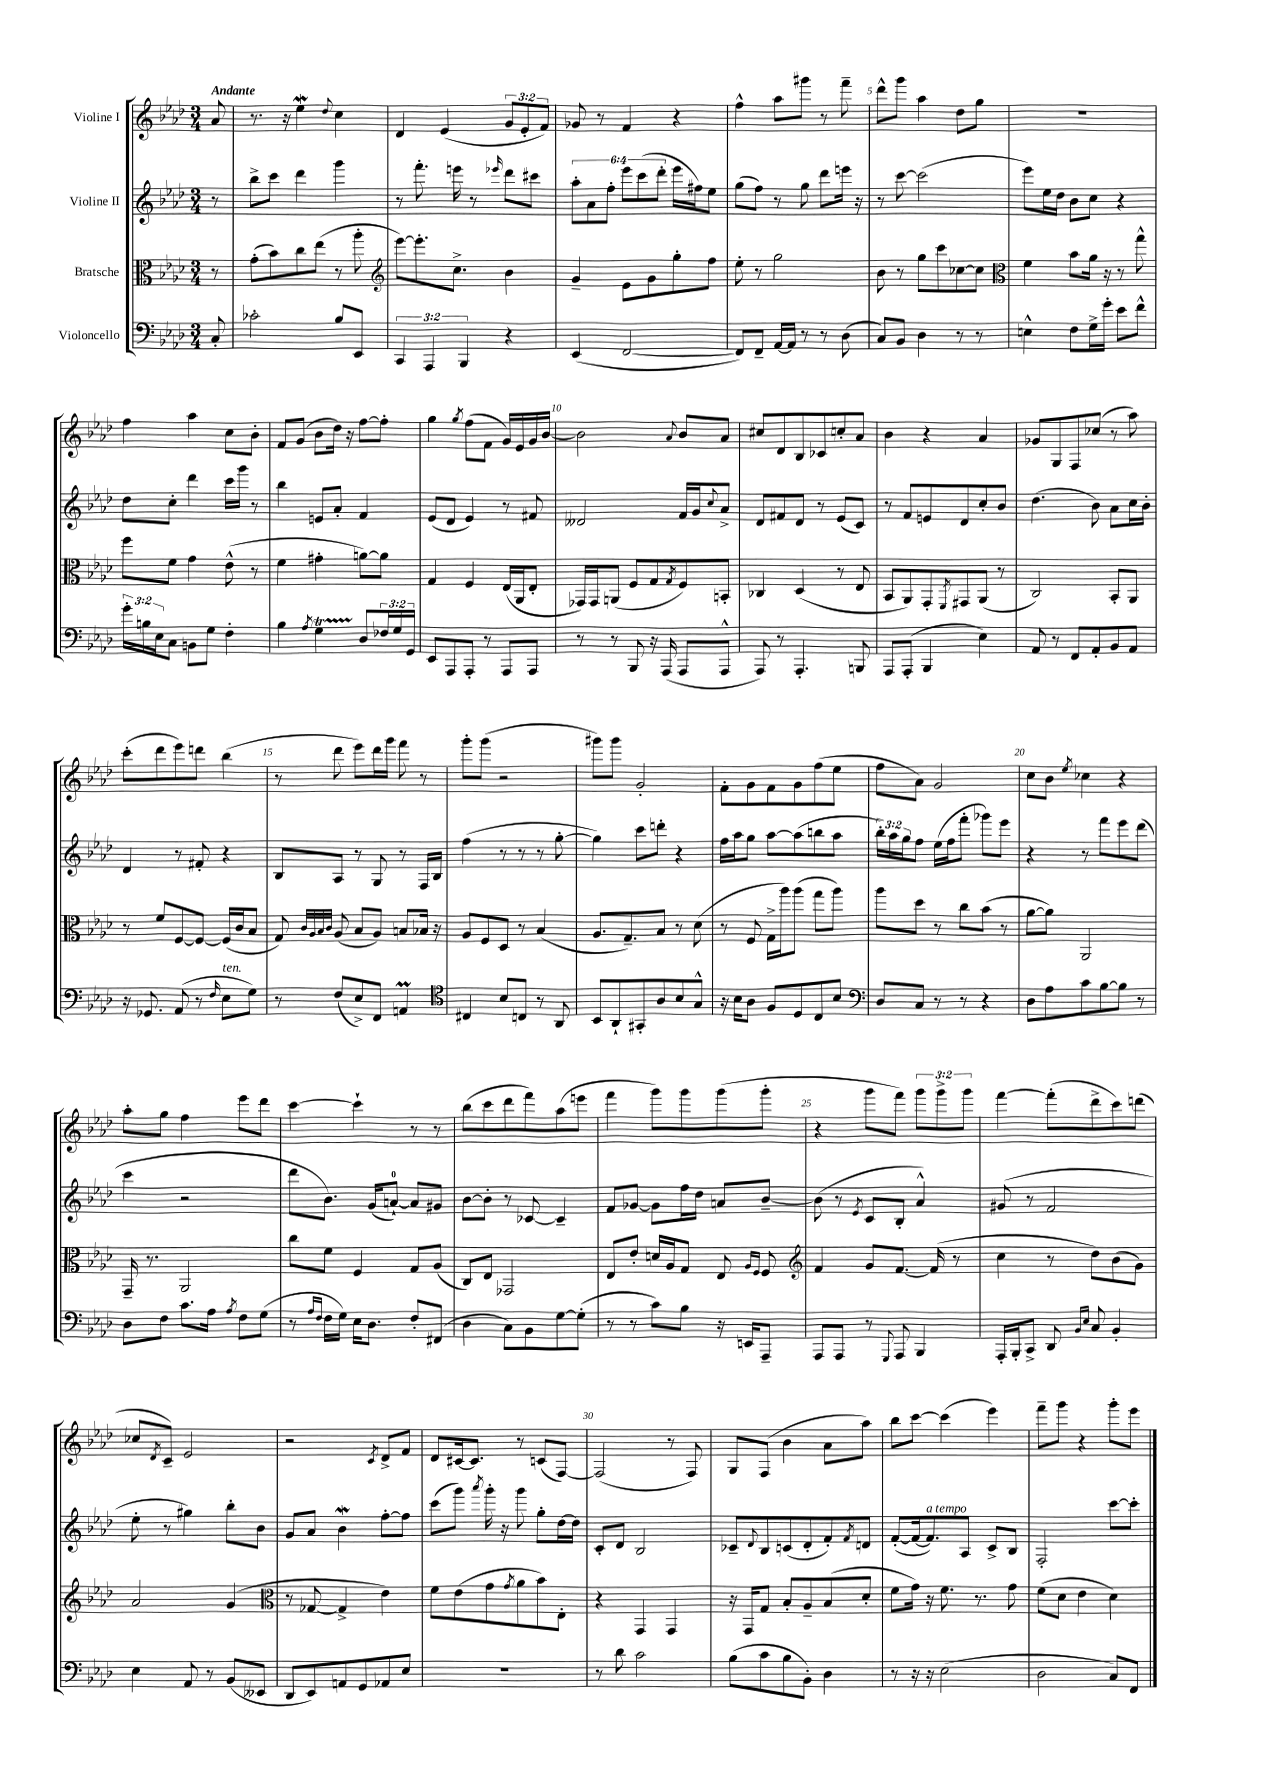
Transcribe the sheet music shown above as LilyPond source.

<<
\new StaffGroup <<
\new Staff = "s0" \with { instrumentName = "Violine I" } {
    \clef treble \key aes \major \numericTimeSignature \time 3/4 \override Staff.TupletNumber.text = #tuplet-number::calc-fraction-text \partial 8 \tempo "Andante"
    aes'8 |
    r8. r16 ees''4\mordent \appoggiatura { des''8 } c''4 |
    des'4 ees'4( \tuplet 3/2 { g'8 ees'8-. f'8) } |
    ges'8 r8 f'4 r4 |
    f''4-^ aes''8 gis'''8 r8 f'''8-- |
    des'''8-^ g'''8 aes''4 des''8 g''8 |
    R2. |
    f''4 aes''4 c''8 bes'8-. |
    f'8 g'8( bes'8 des''16) r16 f''8~ f''8-. |
    g''4 \acciaccatura { g''8 } f''8( f'8 g'16) ees'16 g'16 bes'16~ |
    bes'2 \appoggiatura { aes'8 } bes'8 aes'8 |
    cis''8 des'8 bes8 ces'8 c''8-. aes'8 |
    bes'4 r4 aes'4 |
    ges'8 g8 f8 ces''8( r8 aes''8) |
    c'''8-.( des'''8 ees'''8) d'''8 bes''4( |
    r8 des'''8 ees'''8) des'''16 g'''16 f'''8 r8 |
    g'''8-. g'''8( r2 |
    gis'''8) gis'''8 g'2-. |
    f'8-. g'8 f'8 g'8 f''8( ees''8 |
    f''8 aes'8) g'2 |
    c''8 bes'8 \acciaccatura { ees''8 } ces''4 r4 |
    aes''8-. g''8 f''4 ees'''8 des'''8 |
    c'''4~ c'''4-! r8 r8 |
    bes''8( c'''8 des'''8 f'''8) aes''8( e'''8 |
    f'''4 g'''8) g'''8 g'''8( g'''8-. |
    r4 g'''8 f'''8) \tuplet 3/2 { g'''8 g'''8-> g'''8 } |
    f'''4~ f'''8-.( des'''8-> c'''8) d'''8( |
    ces''8 \acciaccatura { des'8 } c'8--) ees'2 |
    r2 \acciaccatura { c'8 } des'8-> f'8 |
    des'8 cis'16~ cis'8. r8 c'8( f8~) |
    f2( r8 f8) |
    g8 f8( bes'4 aes'8 aes''8) |
    bes''8 c'''8~ c'''4( ees'''4) |
    f'''8-- g'''8 r4 g'''8-. ees'''8 \bar "|." |
}
\new Staff = "s1" \with { instrumentName = "Violine II" } {
    \clef treble \key aes \major \numericTimeSignature \time 3/4 \override Staff.TupletNumber.text = #tuplet-number::calc-fraction-text \partial 8
    r8 |
    bes''8-> c'''8 des'''4 g'''4 |
    r8 f'''8.-. e'''16 r8 \grace { ees'''16 } des'''8 cis'''8 |
    \tuplet 6/4 { aes''8-. aes'8 f''8-. ees'''8 c'''8( des'''8-. } ees'''16 fis''16) ees''8 |
    g''8( f''8) r8 g''8 des'''8 e'''16 r16 |
    r8 c'''8~ c'''2( |
    ees'''8) ees''16 des''16 bes'8 c''8 r4 |
    des''8 c''8-. des'''4 c'''16 g'''16 r8 |
    bes''4 e'8 aes'8-. f'4 |
    ees'8( des'8 ees'4) r8 fis'8 |
    deses'2 f'16 g'16 \appoggiatura { c''8 } aes'8-> |
    des'8 fis'8 des'8 r8 ees'8( c'8) |
    r8 f'8 e'8 des'8 c''8-. bes'8 |
    des''4.( bes'8) aes'8 c''16 bes'16-. |
    des'4 r8 fis'8-. r4 |
    bes8 aes8 r8 g8 r8 f16 bes16 |
    f''4( r8 r8 r8 g''8~-. |
    g''4) c'''8 d'''8-. r4 |
    f''16 aes''16 g''8 aes''8~ aes''8( b''8 aes''8 |
    \tuplet 3/2 { bes''16-.) aes''16 g''16 } f''8 ees''16( f''16 f'''8-. ges'''8) ees'''8 |
    r4 r8 f'''8 ees'''8 des'''8( |
    c'''4 r2 |
    des'''8 bes'8.) g'16( a'8-0~-!) a'8 gis'8 |
    bes'8~ bes'8-. r8 ces'8~ ces'4-- |
    f'8 ges'8~ ges'8 f''16 des''16 a'8 bes'8~-- |
    bes'8( r8 \acciaccatura { ees'8 } c'8 bes8-. aes'4-^) |
    gis'8( r8 f'2 |
    ees''8-. r8 gis''4) bes''8-. bes'8 |
    g'8 aes'8 bes'4\mordent f''8~-. f''8 |
    c'''8( g'''8) \acciaccatura { aes'''8 } g'''16-. r16 g'''8 g''8-. des''16~ des''16 |
    c'8-. des'8 bes2 |
    ces'8-- \appoggiatura { des'8 } bes8 c'8( des'8-. f'8-.) \acciaccatura { f'8 } d'8 |
    f'8~-.( f'16~ f'8.^\markup { \italic "a tempo" }) aes8 c'8-> bes8 |
    f2-. c'''8~ c'''8-. \bar "|." |
}
\new Staff = "s2" \with { instrumentName = "Bratsche" } {
    \clef alto \key aes \major \numericTimeSignature \time 3/4 \partial 8
    r8 |
    g'8-.( bes'8) c''8 ees''8( r8 aes''8-. |
    \clef treble ees'''8~) ees'''8.-. c''8.-> bes'4 |
    g'4-- ees'8 g'8 g''8-. f''8 |
    ees''8-. r8 g''2 |
    bes'8 r8 g''8 c'''8 ces''8~ ces''8 |
    \clef alto f'4 bes'8 aes'16 r16 r8 g''8-^ |
    f''8 f'8 g'4 ees'8-^( r8 |
    f'4 gis'4-. a'8~) a'8 |
    g4 f4 ees16( aes,16 ees8-. |
    ges,16) ges,16 a,8( f8 g8 \acciaccatura { g8 } f8) b,8-. |
    ces4 des4( r8 ees8 |
    bes,8 aes,8) g,8-. \acciaccatura { f,8 } gis,8 aes,8( r8 |
    c2) bes,8-. aes,8 |
    r8 f'8 f8~ f8~ f16( c'16 bes8 |
    g8) \grace { c'32 aes32 bes32 c'32 } aes8( bes8 aes8) b8 bes16 r16 |
    aes8 f8 des8 r8 bes4( |
    aes8. g8.--) bes8 r8 des'8( |
    r8 f8 g16-> aes''16) aes''8( g''8 aes''8) |
    aes''8 des''8 r8 c''8 bes'8( r8 |
    aes'8~ aes'8) aes,2 |
    g,16-- r8. aes,2 |
    c''8 f'8 f4 g8 aes8( |
    c8) ees8 ges,2 |
    ees8 ees'8-. d'16 aes16 g8 ees8 \grace { aes16 f16 } f8 |
    \clef treble f'4 g'8 f'8.~ f'16( r8 |
    c''4 r8 des''8) bes'8( g'8) |
    aes'2 g'4( |
    \clef alto r8 ges8~ ges4-> ees'4) |
    f'8 ees'8( g'8 \acciaccatura { g'8 } aes'8 bes'8) ees8-. |
    r4 g,4 g,4 |
    r16 g,16 g8 bes8-. aes8-- bes8( des'8-. |
    f'8 g'16) r16 f'8. r8. g'8 |
    f'8( des'8 ees'4 des'4) \bar "|." |
}
\new Staff = "s3" \with { instrumentName = "Violoncello" } {
    \clef bass \key aes \major \numericTimeSignature \time 3/4 \override Staff.TupletNumber.text = #tuplet-number::calc-fraction-text \partial 8
    c8-. |
    ces'2-. bes8 ees,8 |
    \tuplet 3/2 { c,4 aes,,4 bes,,4 } r4 |
    ees,4( f,2~ |
    f,8) f,8-- aes,16~ aes,16 r8 r8 des8( |
    c8) bes,8 des4 r8 r8 |
    e4-^ f8 g16-> g'16-. ees'8 f'8-^ |
    \tuplet 3/2 { g'16-. b16 ees16 } c8 b,8 g8 f4-. |
    bes4 \acciaccatura { aes8 } g4\startTrillSpan des8\stopTrillSpan \tuplet 3/2 { fes16 g16 g,16 } |
    ees,8 aes,,8 aes,,8-. r8 aes,,8 aes,,8 |
    r8 r8 bes,,8 r16 aes,,16( aes,,8 aes,,8-^ |
    aes,,8) r8 aes,,4.-. b,,8 |
    aes,,8 aes,,8-.( bes,,4 ees4) |
    aes,8 r8 f,8 aes,8-. bes,8 aes,8 |
    r16 ges,8. aes,8( r8 \grace { f16 } ees8^\markup { \italic "ten." } g8) |
    r8 f8( ees8->) f,8 a,4\prall |
    \clef tenor cis4 bes8 c8 r8 aes,8 |
    bes,8 aes,8-! gis,8-. aes8 bes8 g8-^ |
    r16 bes16 aes8 f8 des8 c8 bes8 |
    \clef bass des8 c8 r8 r8 r4 |
    des8 aes8 c'8 bes8~ bes8 r8 |
    des8 f8 c'8. aes16 \acciaccatura { aes8 } f8 g8( |
    r8 \grace { aes16 f16 } f16 g16) ees16 des8. f8-. fis,8( |
    des4 c8) bes,8 g8~ g8-.( |
    r8 r8 c'8) bes8 r16 e,16 aes,,8-- |
    aes,,8 aes,,8 r8 \appoggiatura { g,,8 } aes,,8 bes,,4 |
    aes,,16-. bes,,16-. c,8-> des,8 \grace { bes,16 ees16 } c8 bes,4-. |
    ees4 aes,8 r8 bes,8( eeses,8 |
    des,8 ees,8) a,8 g,8 aes,8 ees8 |
    R2. |
    r8 des'8 c'2 |
    bes8( c'8 bes8 bes,8-.) des4 |
    r8 r16 r16 ees2( |
    des2 c8) f,8 \bar "|." |
}
>>
>>
\layout { \context { \Score \override BarNumber.break-visibility = ##(#f #t #t) barNumberVisibility = #(every-nth-bar-number-visible 5) } }
